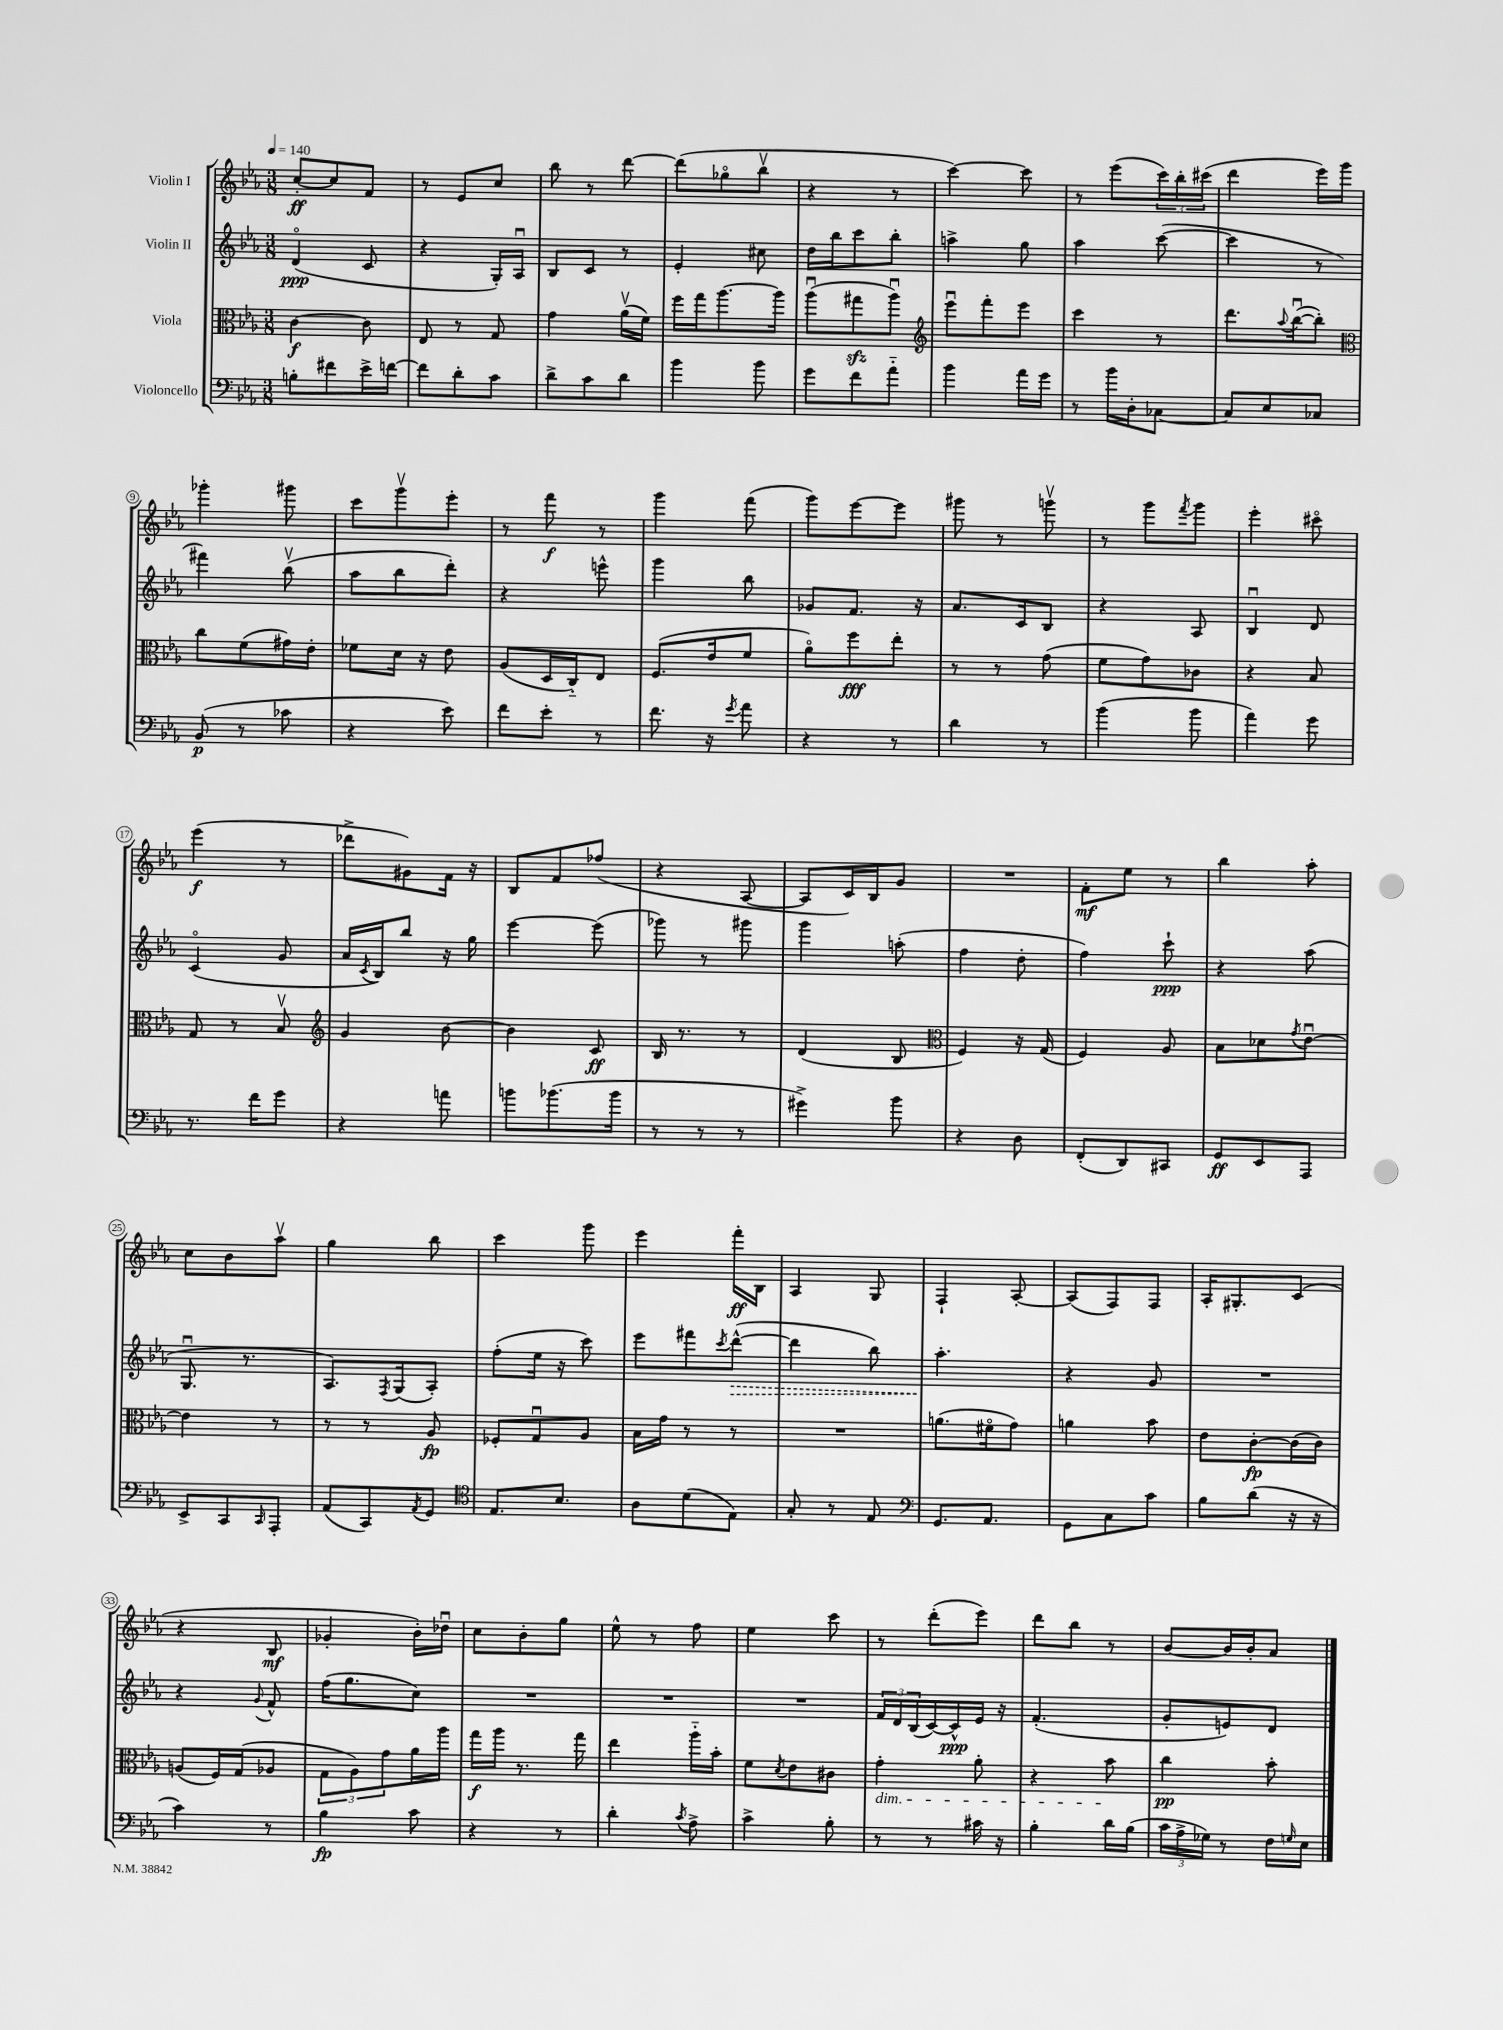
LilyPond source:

<<
\new StaffGroup <<
\new Staff = "s0" \with { instrumentName = "Violin I" } {
    \clef treble \key ees \major \numericTimeSignature \time 3/8 \tempo 4 = 140
    c''8~-.\ff c''8 f'8 |
    r8 ees'8 c''8 |
    bes''8 r8 d'''8~ |
    d'''8( ges''8\flageolet bes''8\upbow |
    r4 r8 |
    c'''4~) c'''8 |
    r8 ees'''8( \tuplet 3/2 { c'''16) bes''16-. cis'''16( } |
    d'''4 ees'''16) g'''16 |
    ges'''4-. gis'''8 |
    c'''8 g'''8\upbow ees'''8-. |
    r8 f'''8\f r8 |
    g'''4 f'''8( |
    g'''8) ees'''8~ ees'''8 |
    gis'''8 r8 g'''8\upbow |
    r8 g'''8 \acciaccatura { f'''8 } g'''8 |
    ees'''4-. cis'''8\flageolet |
    ees'''4\f( r8 |
    des'''8-> gis'8) f'16 r16 |
    bes8 f'8 fes''8( |
    r4 aes8~ |
    aes8 c'16) bes16 g'8 |
    R4. |
    f'8-.\mf ees''8 r8 |
    bes''4 aes''8-. |
    c''8 bes'8 aes''8\upbow |
    g''4 bes''8 |
    c'''4 g'''8 |
    ees'''4 f'''16-.\ff bes16 |
    aes4 g8 |
    f4-! aes8~-. |
    aes8( f8) f8 |
    aes16-. gis8.-. c'8( |
    r4 bes8\mf |
    ges'4-. bes'16-.) des''16\downbow |
    c''8 bes'8-. g''8 |
    ees''8-^ r8 f''8 |
    ees''4 c'''8 |
    r8 d'''8-.( ees'''8) |
    d'''8 bes''8 r8 |
    bes'8~ bes'16 bes'16-. aes'8 \bar "|." |
}
\new Staff = "s1" \with { instrumentName = "Violin II" } {
    \clef treble \key ees \major \numericTimeSignature \time 3/8
    d'4\flageolet\ppp( c'8 |
    r4 g16-.) aes16\downbow |
    bes8 c'8 r8 |
    ees'4-. cis''8 |
    d''16 bes''16 c'''8 bes''8-. |
    a''4-> g''8 |
    aes''4 c'''8~( |
    c'''4 r8 |
    fis'''4) bes''8\upbow( |
    aes''8 bes''8 d'''8-.) |
    r4 e'''8-^ |
    g'''4 bes''8 |
    ges'8 f'8. r16 |
    aes'8. c'16 bes8 |
    r4 aes8 |
    bes4\downbow d'8 |
    c'4\flageolet( g'8 |
    aes'16 \acciaccatura { c'8 } bes16) bes''8 r16 g''16 |
    ees'''4~ ees'''8( |
    ges'''8) r8 gis'''8 |
    g'''4 a''8-.( |
    f''4 d''8-. |
    f''4) c'''8-!\ppp |
    r4 aes''8( |
    g8.\downbow r8. |
    aes8.) \acciaccatura { f8 } g16( aes8-.) |
    f''8-.( ees''16 r16 c'''8) |
    ees'''8 fis'''8 \acciaccatura { c'''8 } \once \override Hairpin.style = #'dashed-line d'''8~-^\>( |
    d'''4 bes''8) |
    aes''4.-.\! |
    r4 g'8 |
    R4. |
    r4 \appoggiatura { g'8 } f'8-^ |
    f''16( g''8. c''8) |
    R4. |
    R4. |
    R4. |
    \tuplet 3/2 { f'16 d'16 bes16( } c'16~) c'16-^\ppp ees'16 r16 |
    f'4.-.( |
    g'8-. e'8) d'8 \bar "|." |
}
\new Staff = "s2" \with { instrumentName = "Viola" } {
    \clef alto \key ees \major \numericTimeSignature \time 3/8
    c'4~\f c'8 |
    ees8 r8 g8 |
    g'4 aes'16\upbow( f'16) |
    f''16 g''16 aes''8.~ aes''16 |
    aes''8\downbow( gis''8\sfz aes''8\downbow) |
    \clef treble ees'''8\downbow f'''8-. ees'''8 |
    c'''4 r8 |
    d'''8. \appoggiatura { aes''8 } bes''16~\downbow( bes''8-.) |
    \clef alto c''8 f'8( gis'16) ees'16-. |
    fes'8 d'16 r16 ees'8 |
    aes8( d16 c16-_) ees8 |
    f8.( ees'16 f'8 |
    aes'8\flageolet) f''8\fff ees''8-. |
    r8 r8 g'8( |
    f'8 g'8) ces'8 |
    r4 bes8 |
    g8 r8 bes8\upbow |
    \clef treble g'4 bes'8~ |
    bes'4 c'8\ff |
    bes16 r8. r8 |
    d'4( bes8 |
    \clef alto f4) r16 g16( |
    f4) aes8 |
    bes8 des'8 \acciaccatura { g'8 } ees'8~\downbow |
    ees'4 r8 |
    r8 r8 aes8\fp |
    fes8-. g8\downbow aes8 |
    bes16 g'16 r8 r8 |
    R4. |
    a'8.( fis'16\flageolet g'8) |
    a'4 bes'8 |
    ees'8 c'8~-.\fp c'16( c'16) |
    a8( f16) g16( aes8 |
    \tuplet 3/2 { g8 aes8) g'8 } aes'16 aes''16 |
    g''16\f aes''16 r8. g''16 |
    ees''4 aes''16-_ bes'16-. |
    f'8 \acciaccatura { d'8 } ees'8 cis'8 |
    g'4-.\dim aes'8-. |
    r4 bes'8\! |
    c''4\pp bes'8-. \bar "|." |
}
\new Staff = "s3" \with { instrumentName = "Violoncello" } {
    \clef bass \key ees \major \numericTimeSignature \time 3/8
    b8-. fis'8 ees'16-> f'16~ |
    f'8 d'8-. c'8 |
    d'8-> c'8 d'8 |
    bes'4 bes'8 |
    g'8 f'8 aes'8-_ |
    bes'4 aes'16 g'16 |
    r8 bes'16 d16-. ces8~ |
    ces8 ees8 ces8 |
    bes,8\p( r8 ces'8 |
    r4 ees'8) |
    f'8 ees'8-. r8 |
    f'8. r16 \acciaccatura { g'8 } aes'8 |
    r4 r8 |
    d'4 r8 |
    bes'4( bes'8 |
    aes'4) g'8 |
    r8. f'16 g'8 |
    r4 a'8 |
    b'8 bes'8.( bes'16 |
    r8 r8 r8 |
    gis'4->) bes'8 |
    r4 d8 |
    f,8-.( d,8) cis,8 |
    g,8\ff ees,8 aes,,8 |
    ees,8-> c,8 \grace { c,16 } aes,,8-. |
    aes,8( c,8) \acciaccatura { aes,8 } g,8 |
    \clef tenor ees8. bes8. |
    aes8 d'8( ees8) |
    g8-. r8 ees8 |
    \clef bass g,8. aes,8. |
    g,8 c8 c'8 |
    bes8 d'8( r16 r16 |
    c'4) r8 |
    bes4\fp c'8 |
    r4 r8 |
    d'4-. \acciaccatura { c'8 } aes8-> |
    c'4-> bes8-. |
    r8 r8 cis'16 r16 |
    bes4-. d'16 bes16( |
    \tuplet 3/2 { c'16 aes16-> ges16) } r8 f16 \grace { g16 } ees16 \bar "|." |
}
>>
>>
\layout { \context { \Score \override BarNumber.stencil = #(make-stencil-circler 0.1 0.3 ly:text-interface::print) } }
